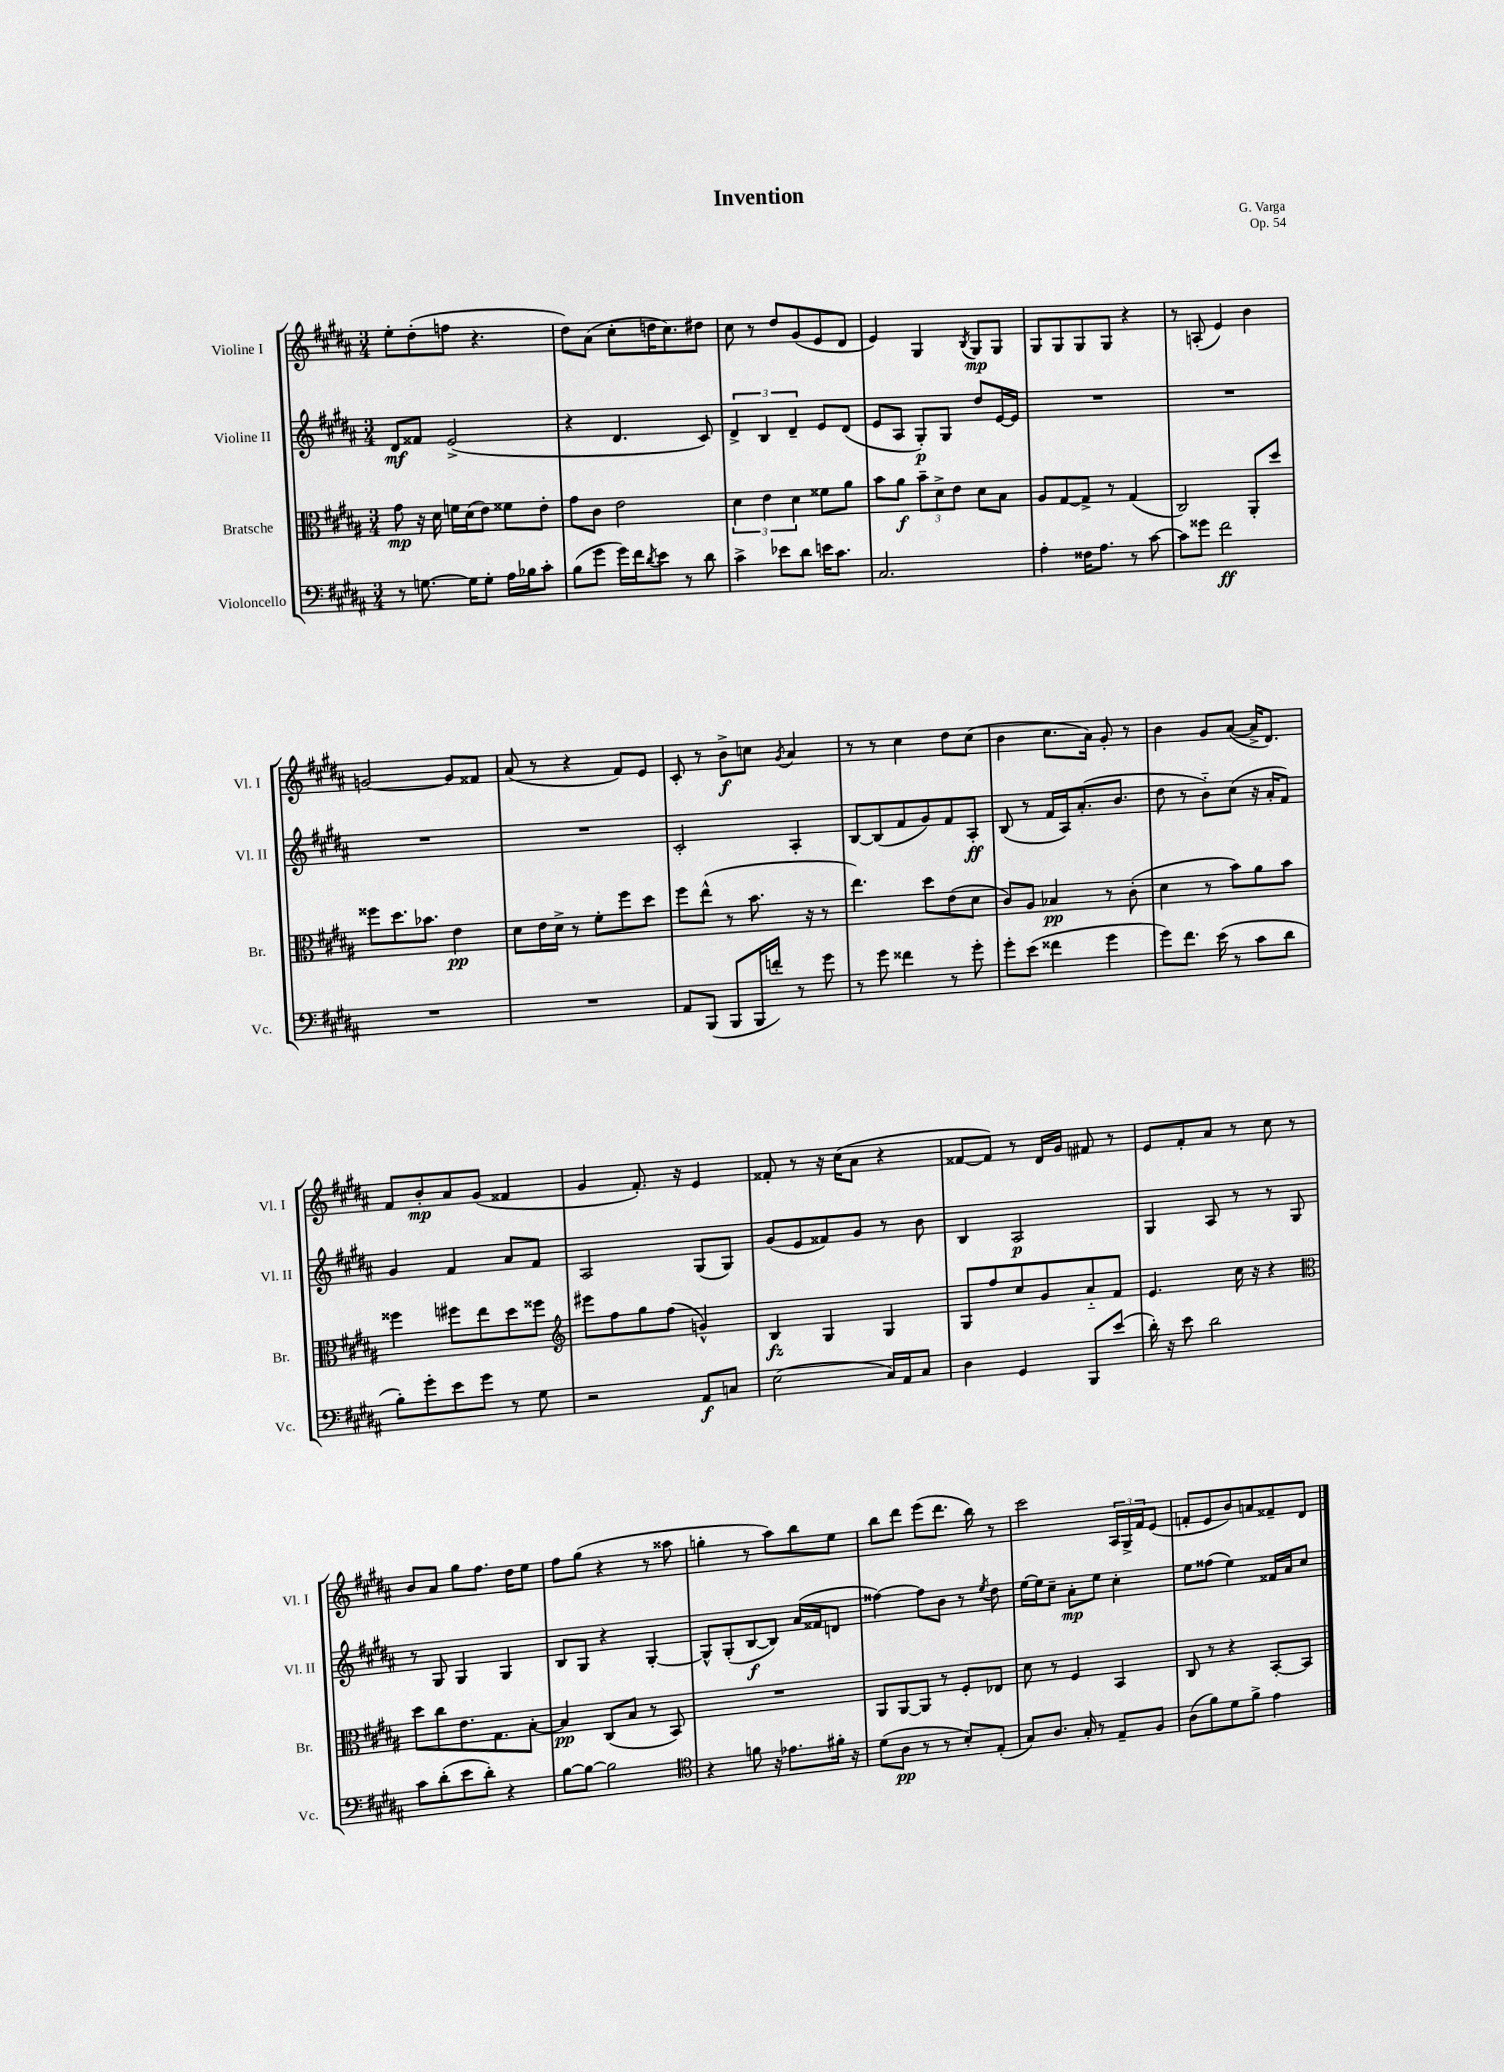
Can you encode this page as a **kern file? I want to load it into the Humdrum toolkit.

**kern	**kern	**kern	**kern
*staff4	*staff3	*staff2	*staff1
*clefF4	*clefC3	*clefG2	*clefG2
*k[f#c#g#d#a#]	*k[f#c#g#d#a#]	*k[f#c#g#d#a#]	*k[f#c#g#d#a#]
*M3/4	*M3/4	*M3/4	*M3/4
8r	8g#\	8d#/L	8ee'\L
[8.G\	16r	8f##/J	(8dd#'\
.	16d#\	.	.
.	16f\LL	(2e^/	8ff\J
16G\]LK	(16d#\J	.	.
8G'\J	8e\J)	.	4.r
16A#\LL	8f##\L	.	.
16B-\J	.	.	.
8c#'\J	8e'\J	.	.
=	=	=	=
(8B\L	8g#\L	4r	8dd#\L)
8g#\J	8c#\J	.	(8a#\J
16g#\LL)	2e\	4.d#/	8cc#'\L
16f#\J	.	.	.
8qd#/	.	.	.
8e\J	.	.	16dd\K
.	.	.	8.cc#\)
8r	.	.	.
8d#\	.	8c#/)	8dd#\J
=	=	=	=
4c#^\	6d#\	6d#^/	8cc#\
.	.	.	8r
.	6e\	6B/	.
8e-\L	.	.	8dd#/L
.	6d#\	6d#~/	.
8d#\J	.	.	(8g#/
16e\LK	8f##\L	8e/L	8e/
8.c#\J	.	.	.
.	8a#\J	(8d#/J	8d#/J
=	=	=	=
2.C#/	8b\L	8e/L	4e/)
.	8a#\J	8A#/J	.
.	12b~\L	8G#'/L)	4G#/
.	12d#^\	.	.
.	.	8G#/J	.
.	12e\J	.	.
.	.	.	8qB/
.	8d#\L	8dd#/L	8G#/L
.	8B\J	[16e/L	8G#/J
.	.	16e/]JJ	.
=	=	=	=
4A#'\	8A#/L	2.r	8G#/L
.	[8G#/	.	8G#/
16F##\LK	8G#^/]J	.	8G#/
8.A#\J	.	.	.
.	8r	.	8G#/J
8r	(4G#/	.	4r
[8c#\	.	.	.
=	=	=	=
8c#\]L	2C#/)	2.r	8r
8g##\J	.	.	(8A'/
2f#\	.	.	4e/)
.	8AA#'/L	.	4b\
.	8dd#/J	.	.
=	=	=	=
2.r	8ff##\L	2.r	[2g/
.	8.dd#\	.	.
.	8.b-\J	.	.
.	4e\	.	8g/]L
.	.	.	8f##/J
=	=	=	=
2.r	8d#\L	2.r	(8a#/
.	16e\L	.	8r
.	16d#^\JJ	.	.
.	8r	.	4r
.	8f#'\L	.	.
.	8ff#\	.	8f#/L)
.	8dd#\J	.	8e/J
=	=	=	=
8AA#/L	8ff#\L	2c#'/	8c#'/
(8BBB/J	(8ee^^\J	.	8r
8BBB/L	8r	.	8b^\L
16BBB/L	8.b\	.	8cc\J
16f'/JJ)	.	.	.
.	.	.	8qg#/
8r	.	4A#'/	4a#/
.	16r	.	.
8g#\	8r	.	.
=	=	=	=
8r	4.ee\)	[8B/L	8r
8g#\	.	(8B/]	8r
4f##\	.	8f#/	4cc#\
.	8dd#\L	8g#/)	.
8r	(8e\	8f#/	8dd#\L
8g#'\	8d#\J	8A#'/J	(8cc#\J
=	=	=	=
8g#'\L	8c#/L)	(8B/	4b\
(8e\J	8A#/J	8r	.
4f##\	4B-/	16f#/LL	8.cc#\L
.	.	16A#/J)	.
.	.	(8.a#'/	.
.	.	.	16a#\Jk)
4g#\	8r	.	8g#'/
.	.	8.b/J	.
.	(8c#'\	.	8r
=	=	=	=
8g#\L)	4d#\	8dd#\	4b\
8.f#\J	.	8r	.
.	8r	8b'~\L)	8g#/L
(16e\	.	.	.
8r	8b\L)	(8cc#\J	([8a#/J
8c#\L	8a#\	16r	16a#^/]LK
.	.	16a#'/LK	8.d#/J)
8d#\J	8b\J	8f#/J)	.
=	=	=	=
8B'\L)	4ff##\	4g#/	8f#/L
8g#'\	.	.	8b'/
8e\	8ff#\L	4f#/	8a#/
8g#\J	8ee\	.	(8g#/J
8r	8dd#\	8a#/L	4f##/
8G#\	8ff##\J	8f#/J	.
=	=	=	=
*	*clefG2	*	*
2r	8eee#\L	2A#/	4g#/
.	8ff#\	.	.
.	8gg#\	.	8.f#'/)
.	(8ff#\J	.	.
.	.	.	16r
8AA#/L	4g^^/)	(8G#/L	4e/
8C/J	.	8G#/J)	.
=	=	=	=
(2E\	4B/	(8g#/L	8f##'/
.	.	8e/	8r
.	4G#/	8f##/)	16r
.	.	.	(16cc#\LK
.	.	8g#/J	8a#\J
16C#/LL)	4G#/	8r	4r
16AA#/J	.	.	.
8C#/J	.	8b\	.
=	=	=	=
4D#\	8G#/L	4B/	[8f##/L
.	8ff#/	.	8f##/]J)
4GG#/	8cc#/	2A#/	8r
.	8g#/	.	16d#/LL
.	.	.	16g#/JJ
8BBB/L	8a#'~/	.	8f#/
(8e/J	8f#/J	.	8r
=	=	=	=
16d#'\)	4.e/	4G#/	8e/L
16r	.	.	.
8e\	.	.	8f#'/
2d#\	.	8A#/	8a#/J
.	16cc#\	8r	8r
.	16r	.	.
.	4r	8r	8cc#\
.	.	8G#/	8r
=	=	=	=
*	*clefC3	*	*
8c#\L	8dd#\L	8r	8b/L
(8d#'\	8cc#\	8G#/	8a#/J
8e\	8.e\	4G#/	8gg#\L
8d#'\J)	.	.	8.ff#\J
.	8.G#\	.	.
4r	.	4G#/	.
.	.	.	16dd#\LK
.	[8B'\J	.	8ee\J
=	=	=	=
[8B\L	4B/]	8B/L	8ff#\L
8B\_J	.	8G#/J	(8gg#\J
2B\]	(8C#/L	4r	4r
.	8B/J	.	.
.	8r	[4G#'/	8r
.	8BB/)	.	8aa##\
=	=	=	=
*clefC4	*	*	*
4r	2.r	8G#^^/]L	4gg'\
.	.	(8G#'/	.
8f\	.	[8B/	8r
16r	.	8B/]J)	8aa#\L)
8.e-\L	.	.	.
.	.	(16a#/LL	8bb\
.	.	16f##/J	.
16f#'\Jk	.	8d/J	8ee\J
16r	.	.	.
=	=	=	=
(8d#\L	8AA#/L	[4ff##\)	8bb\L
8A#\J	[8AA#/	.	8ddd#\J
8r	8AA#/]J	8ff##\]L	(8eee\L
8r	8r	8b\J	8.ddd#\J
8B'/L)	8F#'/L	8r	.
.	.	.	16bb\)
.	.	8qee/	.
(8E'/J	8E-/J	8dd#\	8r
=	=	=	=
8G#/L)	8d#\	[16ee\LL	2ccc#\
.	.	16ee\]J	.
8.A#/J	8r	8cc#~\J	.
.	4F#/	8a#'\L	.
16G#'/	.	.	.
8r	.	8ee\J	.
8E~/L	4BB/	4cc#'\	24A#/LL
.	.	.	24G#^/
.	.	.	24f#/J
8F#/J	.	.	(8e/J
=	=	=	=
(8A#\L	8C#/	8ee\L	8f'/L
8f#\)	8r	(8ff##\J	8e/
8d#\	4r	4ee\)	8b/)
8f#^\J	.	.	8a/
4e\	[8BB'/L	16f##/LL	8f##~/
.	.	16a#/J	.
.	8BB/]J	8cc#/J	8d#/J
==	==	==	==
*-	*-	*-	*-
